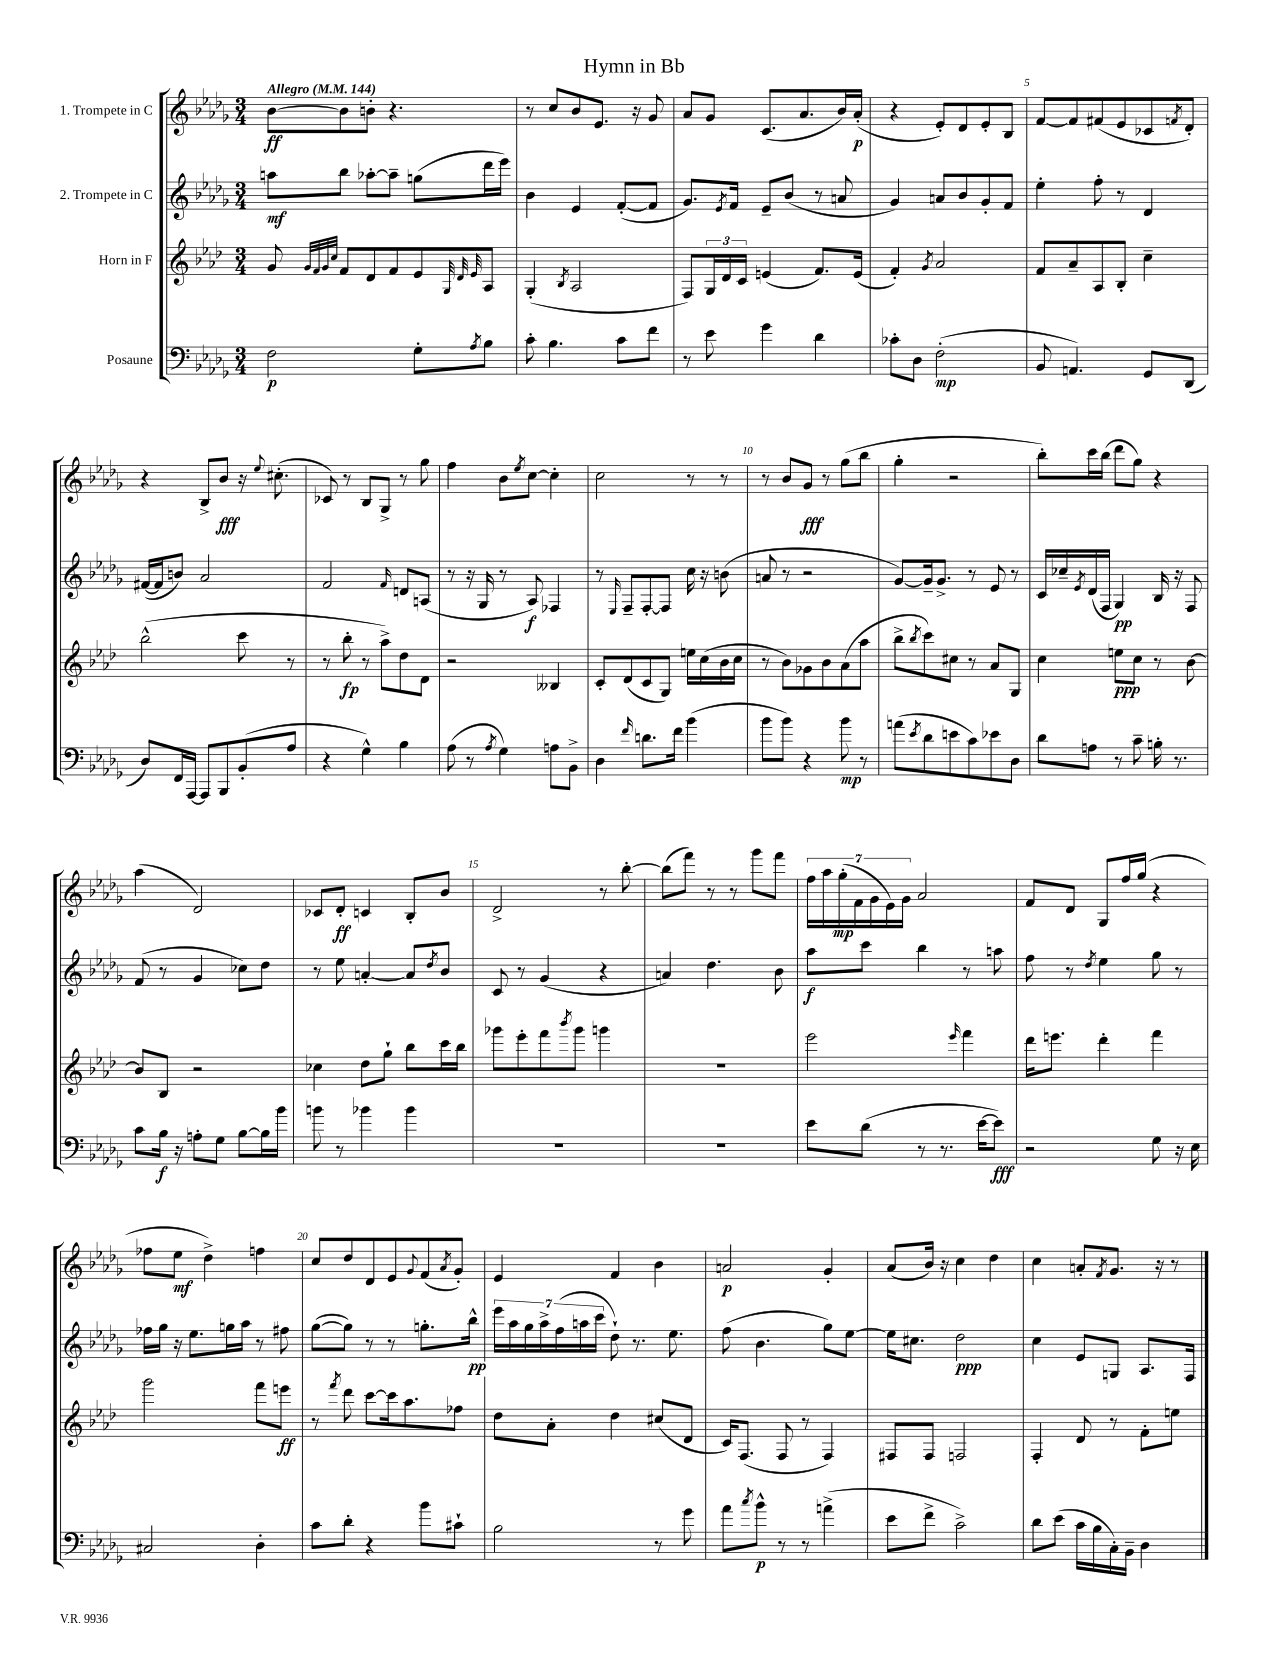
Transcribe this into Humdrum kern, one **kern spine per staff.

**kern	**kern	**kern	**kern
*staff4	*staff3	*staff2	*staff1
*clefF4	*clefG2	*clefG2	*clefG2
*k[b-e-a-d-g-]	*k[b-e-a-d-]	*k[b-e-a-d-g-]	*k[b-e-a-d-g-]
*M3/4	*M3/4	*M3/4	*M3/4
*MM144	*MM144	*MM144	*MM144
2F	8g	8aa	[8b-
.	32qqg	.	.
.	32qqf	.	.
.	32qqg	.	.
.	32qqcc	.	.
.	8f	8bb-	8b-]
.	8d-	[8aa-'	8b'
.	8f	8aa-~]	4.r
8G-'	8e-	(8gg	.
.	32qqG	.	.
.	32qqd-	.	.
8qA-	32qqe-	.	.
8B-	8A-	16ddd-	.
.	.	16eee-)	.
=	=	=	=
8c'	(4G'	4b-	8r
4.B-	.	.	8cc
.	8qB-	.	.
.	2A-	4e-	8b-
.	.	.	8.e-
8c	.	([8f'	.
.	.	.	16r
8f	.	8f]	8g-
=	=	=	=
8r	8F)	8.g-)	8a-
8e-	24G	.	8g-
.	24d-	.	.
.	.	8qe-	.
.	.	16f	.
.	24c	.	.
4g-	(4e	8e-~	(8.c
.	.	(8b-	.
.	.	.	8.a-
4d-	8.f)	8r	.
.	.	8a	16b-)
.	(16e	.	(16a-'
=	=	=	=
8c-'	4f')	4g-)	4r
8D-	.	.	.
.	8qg	.	.
(2F'	2a-	8a	8e-')
.	.	8b-	8d-
.	.	8g-'	8e-'
.	.	8f	8B-
=	=	=	=
8BB-	8f	4ee-'	[8f
4.AA)	8a-~	.	8f]
.	8A-	8ff'	(8f#
.	8B-'	8r	8e-
8GG-	4cc~	4d-	8c-
.	.	.	8qf
(8DD-	.	.	8d-')
=	=	=	=
8D-)	(2bb-^^	([16f#	4r
.	.	16f#]	.
16FF	.	8b)	.
[16AAA-	.	.	.
8AAA-]	.	2a-	8B-^
8BBB-	.	.	8b-
(8BB-'	8ccc	.	16r
.	.	.	8qqee-
.	.	.	(8.cc#'
8A-	8r	.	.
=	=	=	=
4r	8r	2f	8c-)
.	8bb-'	.	8r
4G-^^)	8r	.	8B-
.	8aa-^)	.	8G-^
.	.	16qqf	.
4B-	8dd-	8d	8r
.	8d-	(8A	8gg-
=	=	=	=
(8A-	2r	8r	4ff
8r	.	16r	.
.	.	16G-	.
8qA-	.	.	.
4G-)	.	8r	8b-
.	.	.	8qee-
.	.	8A-)	[8cc
8A	4B--	4F-	4cc']
8BB-^	.	.	.
=	=	=	=
4D-	8c'	8r	2cc
.	.	16qqE-	.
.	(8d-	8F~	.
16qqf	.	.	.
8.d	8c	[8F'	.
.	8G)	8F]	.
16f	.	.	.
(4b-	16ee	16cc	8r
.	(16cc	16r	.
.	16b-	(8b	8r
.	16cc	.	.
=	=	=	=
8b-	8r	8a	8r
8b-)	8b-)	8r	8b-
4r	8g-	2r	8g-
.	8b-	.	8r
8b-	(8a-	.	(8gg-
8r	8aa-	.	8bb-
=	=	=	=
(8a	8bb-^	[8g-)	4gg-'
8qe-	8qbb-	.	.
8d-	8ccc)	16g-~]	.
.	.	8.g-^	.
8e	8cc#	.	2r
8c)	8r	8r	.
8e-	8a-	8e-	.
8D-	8G	8r	.
=	=	=	=
8d-	4cc	16c	8bb-')
.	.	16cc-~	.
.	.	8qe-	.
8A	.	(16d-	16ccc
.	.	16F	(16bb-
8r	8ee	4G-)	8ddd-
8c~	8cc	.	8gg-)
16B'	8r	16B-	4r
8.r	.	16r	.
.	[8b-	8F	.
=	=	=	=
8c	8b-]	(8f	(4aa-
16B-	8B-	8r	.
16r	.	.	.
8A'	2r	4g-	2d-)
8G-	.	.	.
[8B-	.	8cc-)	.
16B-]	.	8dd-	.
16b-	.	.	.
=	=	=	=
8b	4cc-	8r	8c-
8r	.	8ee-	8d-'
4b-	8dd-	[4a'	4c
.	8gg`	.	.
4b-	8bb-	8a]	8B-'
.	.	8qdd-	.
.	16ccc	8b-	8b-
.	16bb-	.	.
=	=	=	=
2.r	8ggg-	8c	2d-^
.	8eee-'	8r	.
.	8fff	(4g-	.
.	8qbbb-	.	.
.	8ggg-	.	.
.	4ggg	4r	8r
.	.	.	[8bb-'
=	=	=	=
2.r	2.r	4a)	(8bb-]
.	.	.	8fff)
.	.	4.dd-	8r
.	.	.	8r
.	.	.	8ggg-
.	.	8b-	8fff
=	=	=	=
8e-	2eee-	8aa-	28ff
.	.	.	28aa-
.	.	.	(28gg-'
.	.	.	28f
(8d-	.	8ccc	.
.	.	.	28g-
.	.	.	28e-)
.	.	.	28g-
8r	.	4bb-	2a-
8.r	.	.	.
.	16qqeee-	.	.
.	4fff	8r	.
[16e-	.	.	.
8e-])	.	8aa	.
=	=	=	=
2r	16ddd-	8ff	8f
.	8.eee	.	.
.	.	8r	8d-
.	.	8qdd-	.
.	4ddd-'	4ee-	8G-
.	.	.	16ff
.	.	.	(16gg-
8G-	4fff	8gg-	4r
16r	.	8r	.
16E-	.	.	.
=	=	=	=
2C#	2ggg	16ff-	8ff-
.	.	16gg-	.
.	.	16r	8ee-
.	.	8.ee-	.
.	.	.	4dd-^)
.	.	16gg	.
.	.	16aa-	.
4D-'	8fff	8r	4ff
.	8eee	8ff#	.
=	=	=	=
8c	8r	([8gg-	8cc
.	8qfff	.	.
8d-'	8ddd-	8gg-])	8dd-
4r	[8ccc	8r	8d-
.	16ccc]	8r	8e-
.	8.aa-	.	.
.	.	.	8qqg-
8b-	.	8.gg'	(8f
.	.	.	8qa-
8c#`	8ff-	.	8g-')
.	.	16bb-^^	.
=	=	=	=
2B-	8dd-	28eee-	4e-
.	.	28aa-	.
.	.	28gg-	.
.	.	28aa-^	.
.	8a-'	.	.
.	.	(28ff	.
.	.	28aa	.
.	.	28ccc	.
.	4dd-	8dd-`)	4f
.	.	8.r	.
8r	(8cc#	.	4b-
.	.	8.ee-	.
8g-	8d-	.	.
=	=	=	=
8a-	16c)	(8ff	2a
.	(8.F	.	.
8qcc	.	.	.
8b-^^	.	4.b-	.
8r	8F	.	.
8r	8r	.	.
(4a^	4F)	8gg-)	4g-'
.	.	[8ee-	.
=	=	=	=
8e-	8F#	16ee-]	(8a-
.	.	8.cc#	.
8f^	8F#	.	16b-)
.	.	.	16r
2c^)	2F	2dd-	4cc
.	.	.	4dd-
=	=	=	=
8d-	4F'	4cc	4cc
(8e-	.	.	.
16c	8d-	8e-	8a'
16B-	.	.	.
.	.	.	8qf
16C')	8r	8G	8.g-
16BB-~	.	.	.
4D-	8f'	8.A-	.
.	.	.	16r
.	8ee	.	8r
.	.	16F	.
==	==	==	==
*-	*-	*-	*-
